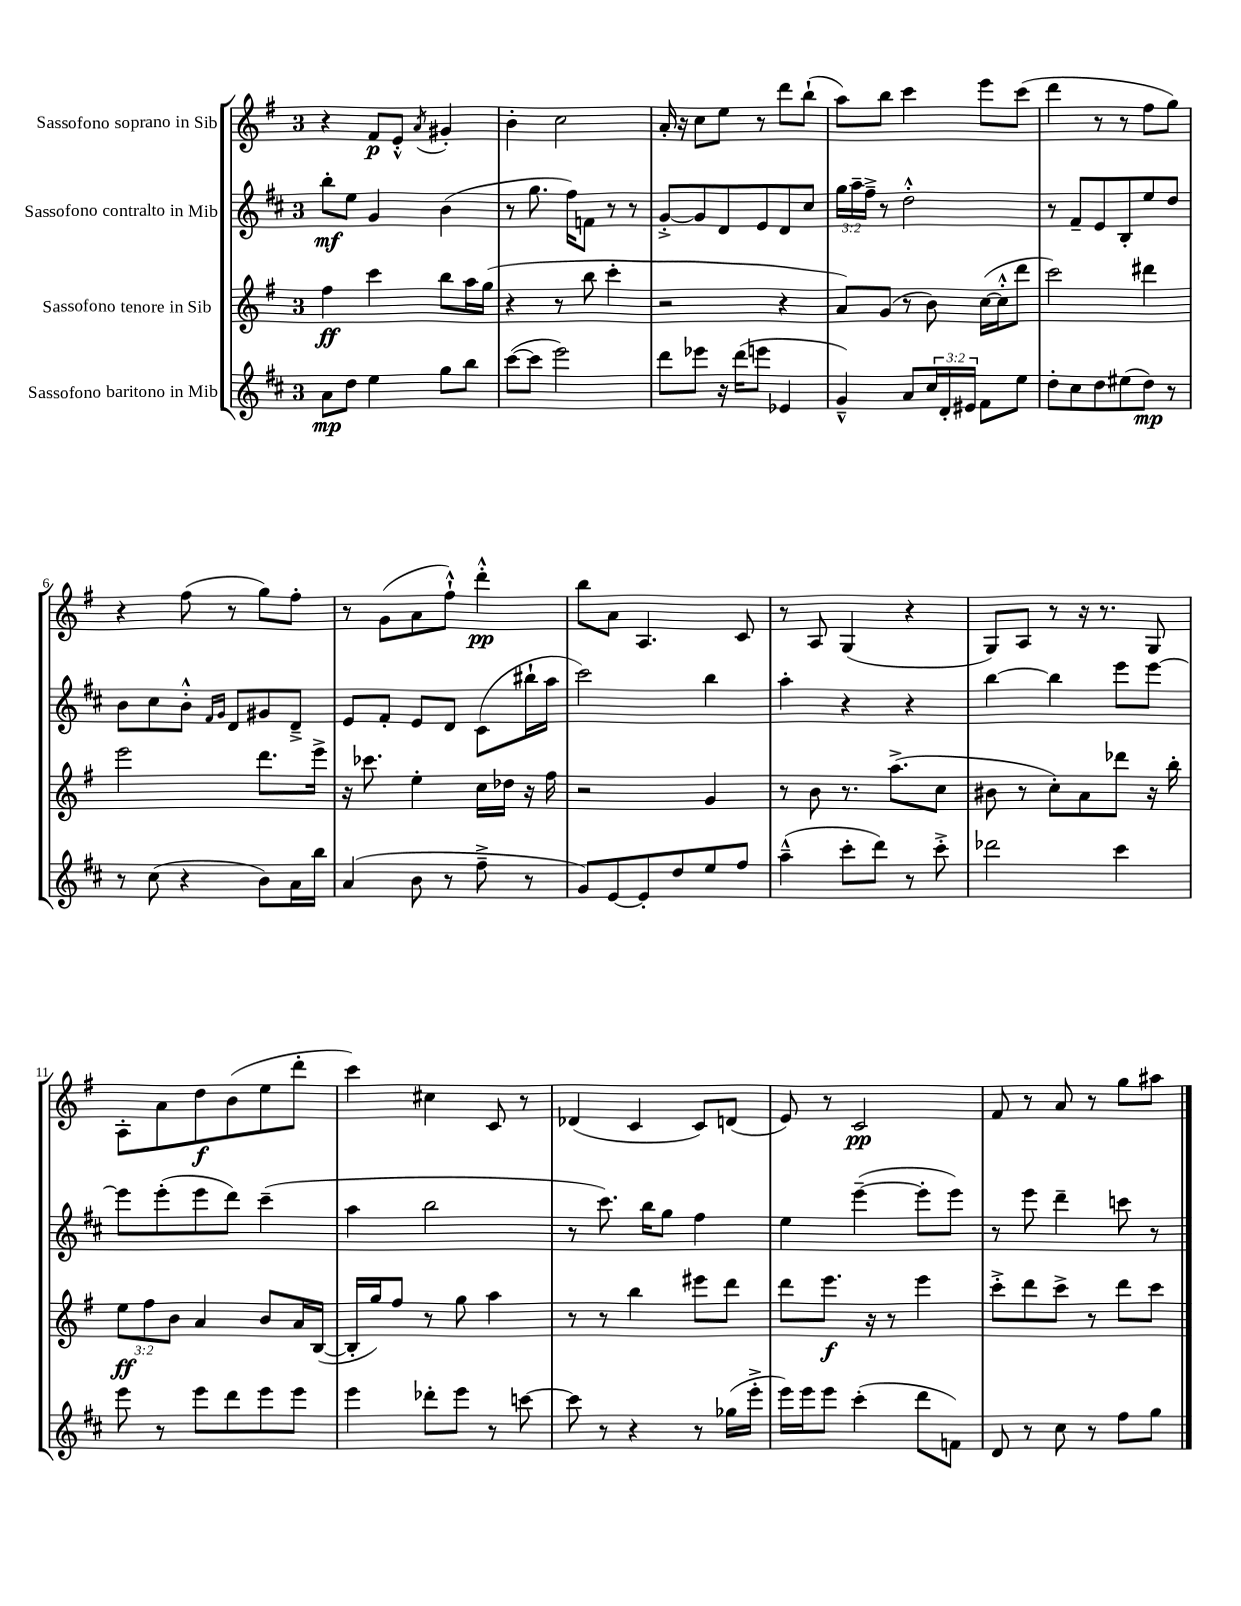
<<
\new StaffGroup <<
\new Staff = "s0" \with { instrumentName = "Sassofono soprano in Sib" } {
    \clef treble \key g \major \once \override Staff.TimeSignature.style = #'single-digit \time 3/4
    r4 fis'8\p e'8-.-^ \acciaccatura { a'8 } gis'4-. |
    b'4-. c''2 |
    a'16-. r16 c''8 e''8 r8 d'''8 b''8-!( |
    a''8) b''8 c'''4 e'''8 c'''8( |
    d'''4 r8 r8 fis''8 g''8) |
    r4 fis''8( r8 g''8) fis''8-. |
    r8 g'8( a'8 fis''8-!-^) d'''4-.-^\pp |
    b''8 a'8 a4. c'8 |
    r8 a8 g4( r4 |
    g8) a8 r8 r16 r8. g8 |
    a8-. a'8 d''8\f b'8( e''8 d'''8-. |
    c'''4) cis''4 c'8 r8 |
    des'4( c'4 c'8) d'8( |
    e'8) r8 c'2\pp |
    fis'8 r8 a'8 r8 g''8 ais''8 \bar "|." |
}
\new Staff = "s1" \with { instrumentName = "Sassofono contralto in Mib" } {
    \clef treble \key d \major \once \override Staff.TimeSignature.style = #'single-digit \time 3/4 \override Staff.TupletNumber.text = #tuplet-number::calc-fraction-text
    b''8-.\mf e''8 g'4 b'4( |
    r8 g''8. fis''16) f'8 r8 r8 |
    g'8~-.-> g'8 d'8 e'8 d'8 cis''8 |
    \tuplet 3/2 { g''16 a''16-- fis''16---> } r8 d''2-.-^ |
    r8 fis'8-- e'8 b8-. e''8 d''8 |
    b'8 cis''8 b'8-.-^ \grace { fis'16 g'16 } d'8 gis'8 d'8---> |
    e'8 fis'8-. e'8 d'8 cis'8( bis''16-! a''16 |
    cis'''2) b''4 |
    a''4-. r4 r4 |
    b''4~ b''4 e'''8 e'''8~ |
    e'''8 e'''8-.( e'''8 d'''8) cis'''4--( |
    a''4 b''2 |
    r8 cis'''8.) b''16 g''8 fis''4 |
    e''4 e'''4~--( e'''8-. e'''8) |
    r8 e'''8 d'''4-- c'''8 r8 \bar "|." |
}
\new Staff = "s2" \with { instrumentName = "Sassofono tenore in Sib" } {
    \clef treble \key g \major \once \override Staff.TimeSignature.style = #'single-digit \time 3/4 \override Staff.TupletNumber.text = #tuplet-number::calc-fraction-text
    fis''4\ff c'''4 b''8 a''16 g''16( |
    r4 r8 b''8 c'''4-. |
    r2 r4 |
    a'8) g'8( r8 b'8) c''16~( c''16-.-^ d'''8 |
    c'''2) dis'''4 |
    e'''2 d'''8. e'''16-> |
    r16 ces'''8. e''4-. c''16 des''16 r16 fis''16 |
    r2 g'4 |
    r8 b'8 r8. a''8.->( c''8 |
    bis'8 r8 c''8-.) a'8 des'''8 r16 b''16-. |
    \tuplet 3/2 { e''8\ff fis''8 b'8 } a'4 b'8 a'16 b16~( |
    b16-. g''16) fis''8 r8 g''8 a''4 |
    r8 r8 b''4 eis'''8 d'''8 |
    d'''8 e'''8.\f r16 r8 e'''4 |
    c'''8-.-> d'''8 c'''8-> r8 d'''8 c'''8 \bar "|." |
}
\new Staff = "s3" \with { instrumentName = "Sassofono baritono in Mib" } {
    \clef treble \key d \major \once \override Staff.TimeSignature.style = #'single-digit \time 3/4 \override Staff.TupletNumber.text = #tuplet-number::calc-fraction-text
    a'8\mp d''8 e''4 g''8 b''8 |
    cis'''8~( cis'''8 e'''2) |
    d'''8 ees'''8 r16 d'''16( e'''8 ees'4 |
    g'4---^) a'8 \tuplet 3/2 { cis''16 d'16-. eis'16 } fis'8 e''8 |
    d''8-. cis''8 d''8 eis''8( d''8\mp) r8 |
    r8 cis''8( r4 b'8) a'16 b''16 |
    a'4( b'8 r8 fis''8---> r8 |
    g'8) e'8~ e'8-. d''8 e''8 fis''8 |
    a''4---^( cis'''8-. d'''8) r8 cis'''8-.-> |
    des'''2 cis'''4 |
    e'''8 r8 e'''8 d'''8 e'''8 e'''8 |
    e'''4 des'''8-. e'''8 r8 c'''8~ |
    c'''8 r8 r4 r8 ges''16( e'''16-.-> |
    e'''16) e'''16 e'''8 cis'''4-.( d'''8 f'8) |
    d'8 r8 cis''8 r8 fis''8 g''8 \bar "|." |
}
>>
>>
